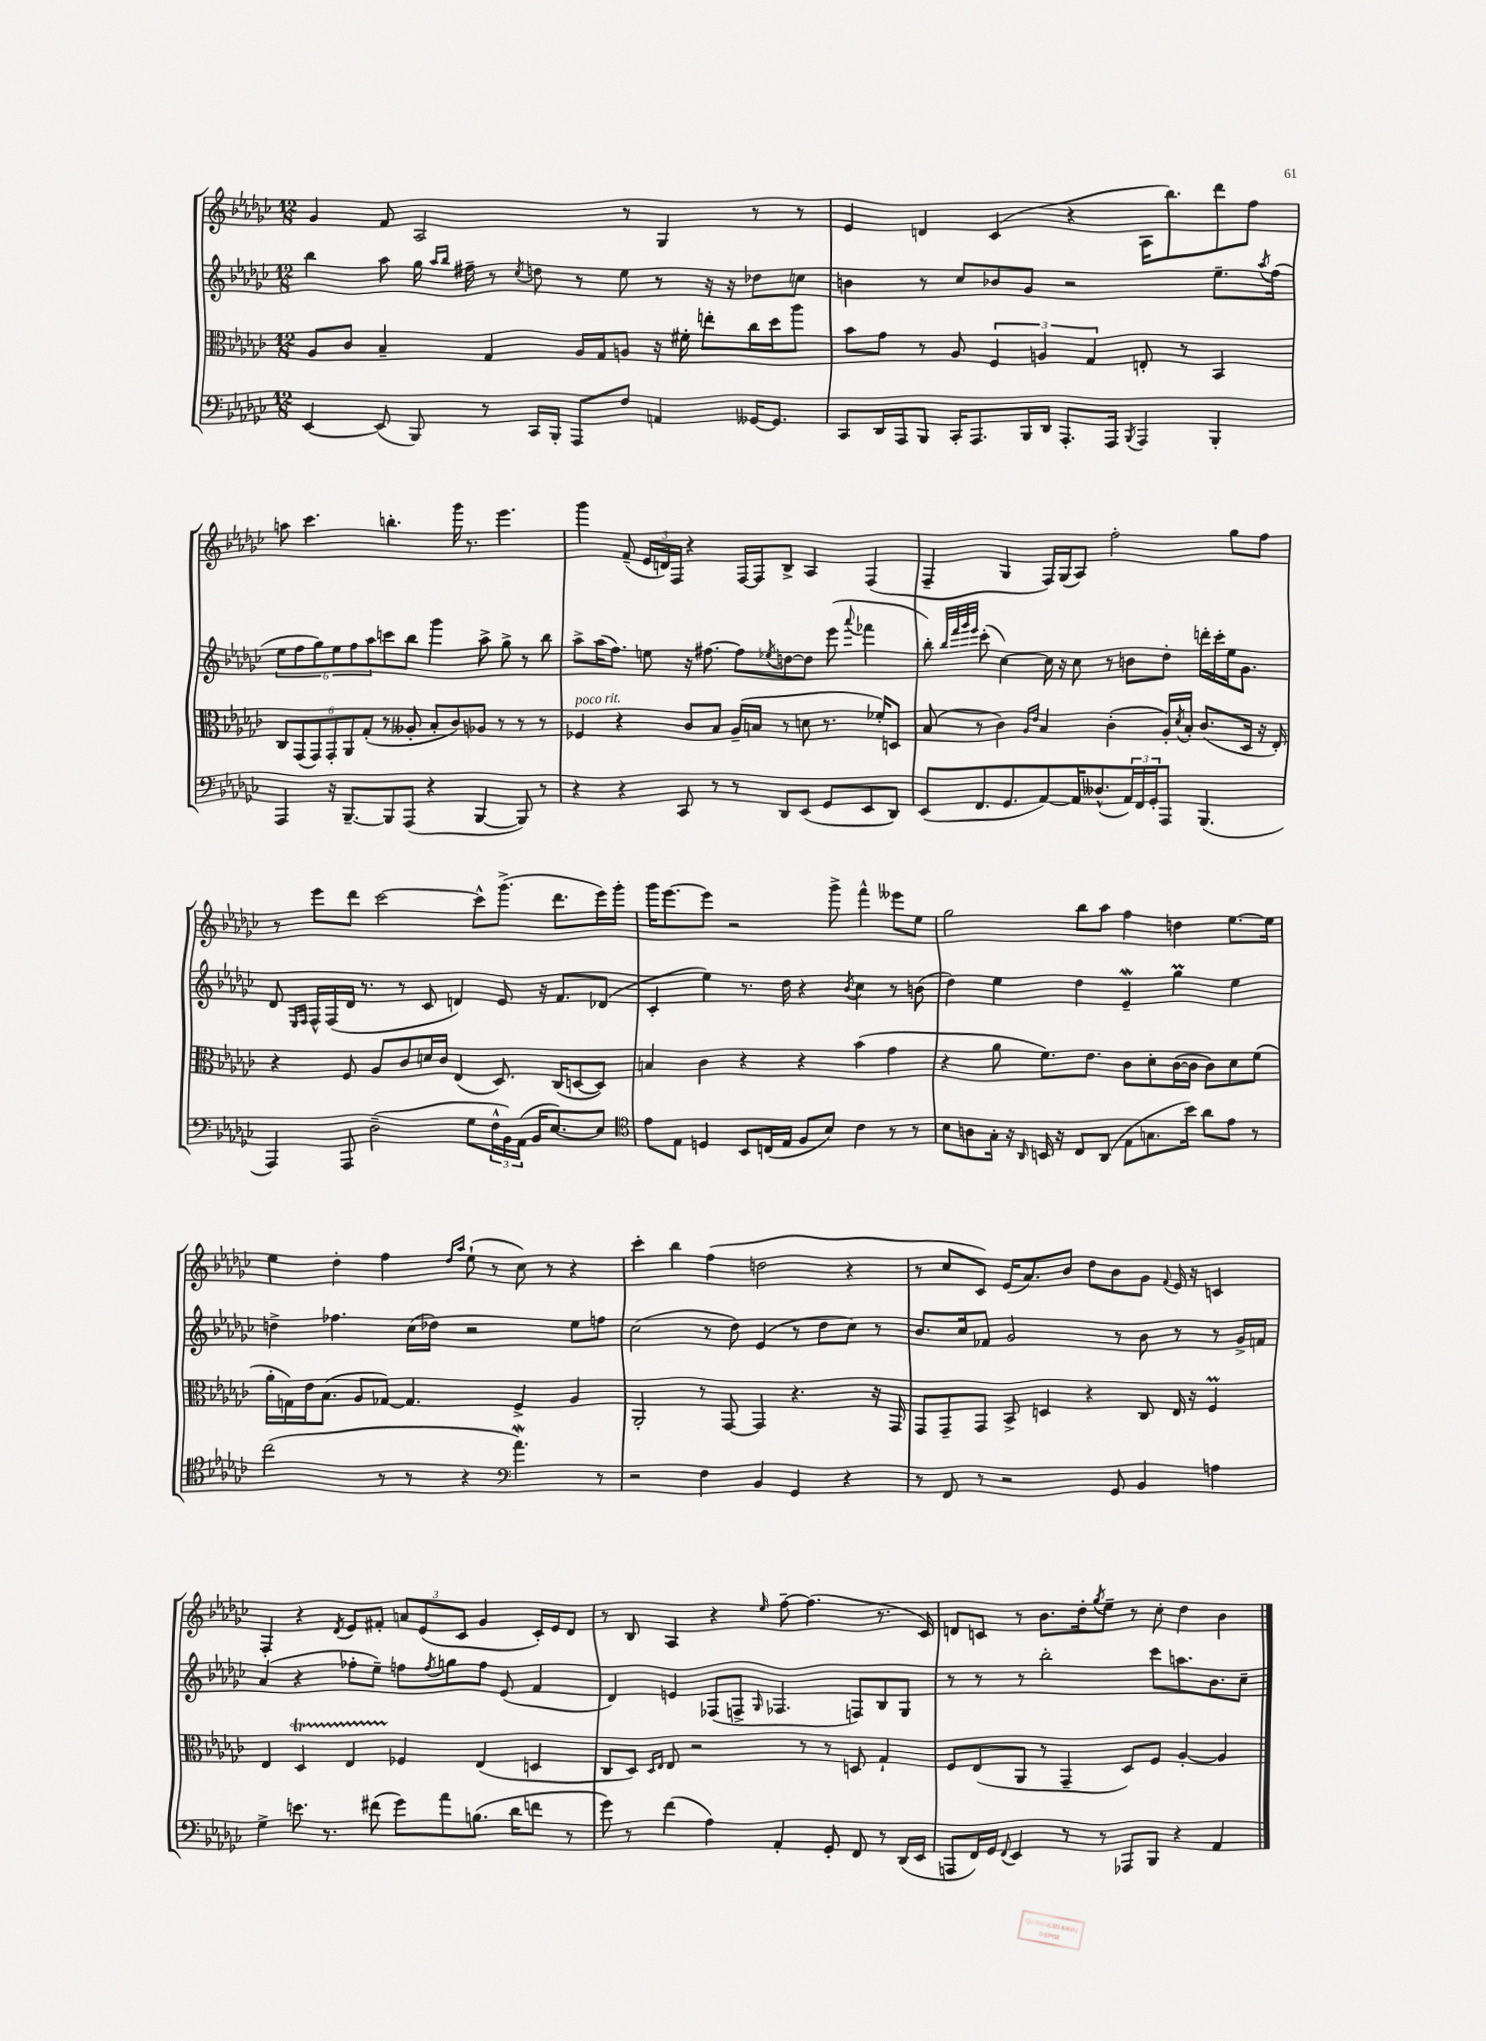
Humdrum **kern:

**kern	**kern	**kern	**kern
*staff4	*staff3	*staff2	*staff1
*clefF4	*clefC3	*clefG2	*clefG2
*k[b-e-a-d-g-c-]	*k[b-e-a-d-g-c-]	*k[b-e-a-d-g-c-]	*k[b-e-a-d-g-c-]
*M12/8	*M12/8	*M12/8	*M12/8
[4EE-	8A-	4bb-	4g-
.	8c-	.	.
(8EE-]	4B-~	8aa-	8f
8BBB-)	.	16gg-	2A-
.	.	16qqaa-	.
.	.	16qqbb-	.
.	.	16ff#~	.
8r	4G-	8r	.
.	.	8qcc-	.
16CC-	.	8dd	.
16BBB-'	.	.	.
8AAA-	16A-	8r	.
.	16G-	.	.
8F	8A	8ee-	8r
4AA	16r	8r	4G-
.	16f#'	.	.
.	8ee'	16r	.
.	.	16r	.
[16GG--	16cc-	8dd-	8r
8.GG--]	16dd-	.	.
.	8aa-	8cc	8r
=	=	=	=
8CC-	8b-	4b	4e-
16DD-	8g-	.	.
16AAA-	.	.	.
8BBB-	8r	8r	4d
16CC-'	8A-	8cc-	.
8.AAA-	.	.	.
.	6F	8b-	(4c-
16BBB-	.	8g-	.
.	6A	.	.
16DD-	.	.	.
8.AAA-'	.	2r	4r
.	6G-	.	.
16AAA-	.	.	.
8qBBB-	.	.	.
4AAA-	8E'	.	16A-
.	.	.	8.bb-)
.	8r	.	.
4BBB-'	4BB-	8.ee-~	8ddd-
.	.	.	8ff
.	.	8qaa-	.
.	.	(16ff	.
=	=	=	=
4AAA-	12C-	12ee-	8aa
.	(12GG-	12ff	.
.	.	.	4.ccc-
.	12GG-)	12gg-)	.
16r	12GG-'	12ee-	.
[8.BBB-~	.	.	.
.	12AA-	12ff	.
.	(12G-'	12aa-	.
8BBB-]	8r	8ccc	4.bb'
(8AAA-	8A--'	8bb-	.
4r	8B-'	4ggg-	.
.	8c-)	.	16ggg-
.	.	.	8.r
[4BBB-	8A-	8aa-^	.
.	8r	8gg-^	4.eee-
8BBB-])	8r	8r	.
8r	8r	8bb-	.
=	=	=	=
4r	4F-	8aa-^	4ggg-
.	.	(16aa-	.
.	.	8.ff)	.
4r	4r	.	(8f~
.	.	8ee	24e-
.	.	.	24d)
.	.	.	24F
8CC-	8c-	16r	4r
.	.	[8.ff#	.
8r	8B-	.	.
8r	(16A-~	8ff#]	[16F
.	16B	.	16F]
.	.	8qee-	.
8DD-	8r	[8dd	8B-^
(8EE-	8d	8dd]	4A-
8GG-	8.r	(8eee-	.
.	.	8qqaaa-	.
8EE-	.	4fff-	(4F
.	16f-')	.	.
8DD-)	8D	.	.
=	=	=	=
(8EE-	(8B-	8bb-')	4F~
.	.	32qqbb-	.
.	.	32qqfff	.
.	.	32qqggg-	.
.	.	32qqeee-	.
8.FF	8r	(8ccc-'	.
.	4c-)	[4cc-)	4G-
8.GG-	.	.	.
.	16qqA-	.	.
.	16qqe-	.	.
[8AA-)	4B-	16cc-]	16F)
.	.	16r	(16G-
16AA-]	.	8cc-	8A-)
(8.D--^^	.	.	.
.	(4c-'	8r	2ff'
24AA-)	.	8b	.
24FF	.	.	.
24GG-'	.	.	.
8AAA-	16A-')	8dd-'	.
.	8qd-	.	.
.	16B-'	.	.
(4.BBB-	(8.c-	16ddd'	.
.	.	16ccc-'	.
.	.	16ee-	8gg-
.	16D-	8.g-	.
.	16r	.	8ff
.	16E-')	.	.
=	=	=	=
4AAA-)	4r	8d-	8r
.	.	16qqE-	.
.	.	16qqF	.
.	.	16F^^	8eee-
.	.	(16F	.
8AAA-	8F	16d-	8ddd-
.	.	8.r	.
(2D-~	8A-	.	[2ccc-
.	8c-	8r	.
.	16d	8c-	.
.	16c-	.	.
.	(4E-	4d)	.
8G-	.	.	8ccc-^^]
24F^^	8.D-)	8e-	(8.ggg-^
24BB-)	.	.	.
(24AA-	.	.	.
16BB-	.	16r	.
[8.E-)	(16C-	8.f	8.ddd-
.	[8D	.	.
8E-]	8D])	(8d-	16eee-)
.	.	.	16ggg-'
=	=	=	=
*clefC4	*	*	*
8e-	4B	4c-'	16ggg-
.	.	.	[8.eee-
8E-	.	.	.
4D	4c-	4ee-)	8eee-]
.	.	.	2r
8BB-	4r	8.r	.
(16C	.	.	.
16E-	.	16dd-	.
8F	4r	4r	.
8B-)	.	.	8ggg-^
.	.	8qb-	.
4c-	(4b-	4cc-	4fff^^
8r	4g-	8r	8eee--
8r	.	(8b	8ee-
=	=	=	=
8B-	4r	4dd-)	2gg-
8A	.	.	.
16G-'	8a-	4ee-	.
16r	.	.	.
16qqAA-	.	.	.
16BB	8.f)	.	.
16r	.	.	.
8C-	.	4dd-	8bb-
.	8.e-	.	.
(8AA-	.	.	8aa-
8E-	8c-	4e-~	4ff
8.G	8d-'	.	.
.	([16c-	4gg-	4dd
16b-)	16c-]	.	.
8a-	8c-)	.	.
8e-	8d-	4ee-	[8.ee-
8r	(8f	.	.
.	.	.	16ee-]
=	=	=	=
(2cc-	16a-'	4dd^	4ee-
.	16G)	.	.
.	16e-	.	.
.	(8.B-	.	.
.	.	4.ff-	4dd-'
.	8A-	.	.
8r	[8G-)	.	4ff
8r	4.G-]	(16cc-	.
.	.	16dd-)	.
.	.	.	16qqdd-
.	.	.	16qqaa-
4r	.	2r	(8ee-`
.	.	.	8r
*clefF4	*	*	*
4.a-)	4F^	.	8cc-)
.	.	.	8r
.	4A-	8ee-	4r
8r	.	8ff	.
=	=	=	=
2r	2AA-'	(2cc-	4ccc-'
.	.	.	4bb-
4F	8r	8r	(4ff
.	[8GG-	8dd-)	.
4BB-	4GG-]	(4e-	2dd
4GG-	4.r	8r	.
.	.	8dd-	.
4r	.	8cc-)	4r
.	16r	8r	.
.	16GG-	.	.
=	=	=	=
8r	8GG-	8.b-	8r
8FF	8GG-~	.	8cc-
.	.	16cc-	.
8r	8GG-	8f-	8c-)
2r	8BB-^	2g-	(16e-
.	.	.	8.a-)
.	4D	.	.
.	.	.	8b-
.	4r	.	8dd-
8GG-	.	8r	8b-
4BB-	8C-	8b-	8g-
.	.	.	8qqf
.	16E-	8r	16e-
.	16r	.	16r
4A	4F	8r	4c
.	.	16g-^	.
.	.	16f	.
=	=	=	=
4G-^	4E-	(4a-	4F'
8.e	4D-	4r	4r
8.r	.	.	.
.	.	.	8qd-
.	4E-	8ff-'	8e-
(8f#	.	8ee-~)	8f#'
8g-)	4F-	8ff	12a
.	.	.	(12e-
.	.	8qff	.
8a-	.	8gg	.
.	.	.	12c-
(8.B	(4E-	8ff	4g-
.	.	(8e-	.
16d-	.	.	.
8f	4D	4f	16c-')
.	.	.	16e-
8r	.	.	8d-
=	=	=	=
8g-)	8C-	4d-)	8r
8r	8D-)	.	8B-
.	16qqD-	.	.
.	16qqE-	.	.
(4f	8E-	4e	4A-
.	2r	.	.
4A-)	.	(8F-	4r
.	.	8F^	.
.	.	16qqG-	16qqee-
4AA-'	.	4.F-	[8ff~
.	8r	.	(4.ff]
8GG-'	8r	.	.
8FF	8D	8F)	.
8r	4G-`	8B-	8.r
(16DD-	.	8G-	.
16EE-	.	.	16c-)
=	=	=	=
8AAA	8F	8r	8d
16FF)	(8E-	8r	8c
16GG-	.	.	.
8qqFF	.	.	.
4EE-	8AA-	8r	8r
.	8r	2bb-'	8.b-
8r	4GG-~	.	.
.	.	.	16dd-'
.	.	.	8qgg-
8r	.	.	8ee-~
8AAA-	8D-)	.	8r
8BBB-	8F	8ccc-	8cc-'
4r	[4A-'	8.aa	4dd-
.	.	8.b-	.
4AA-	4A-]	.	4b-
.	.	8cc-~	.
==	==	==	==
*-	*-	*-	*-
